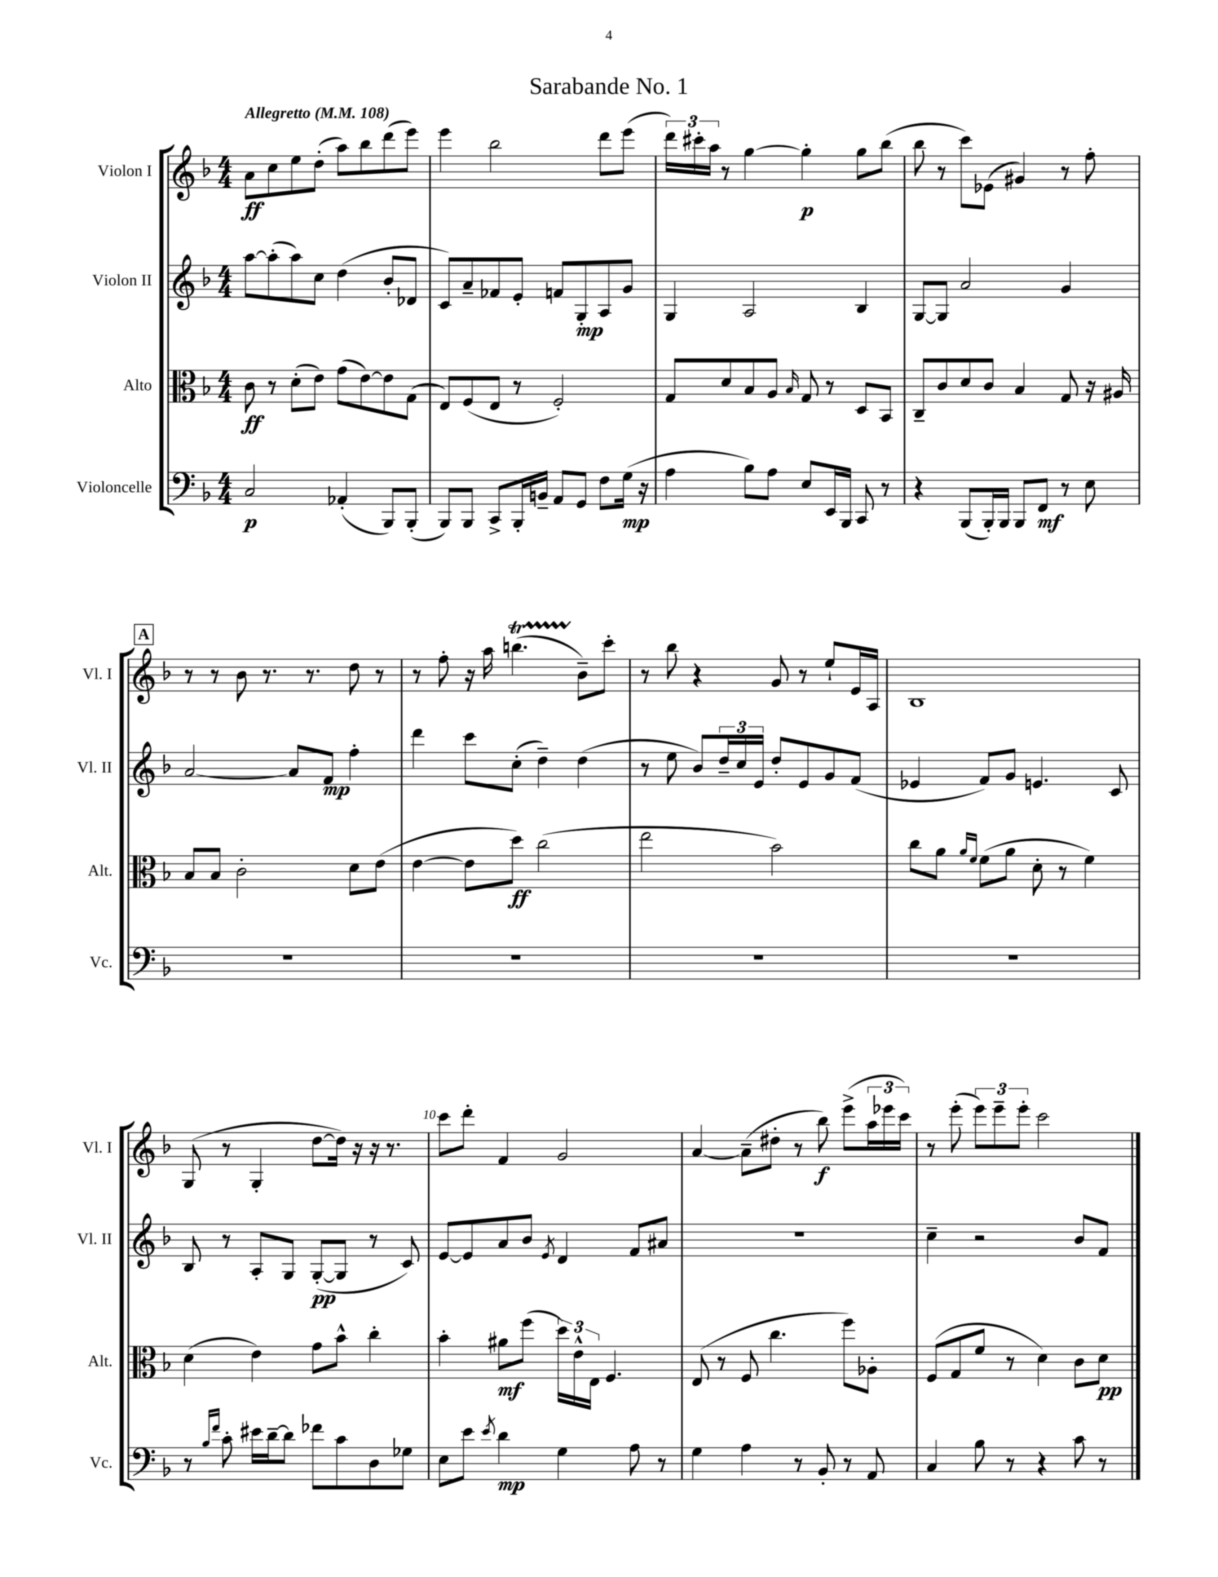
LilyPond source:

\header { title = "Sarabande No. 1" }
<<
\new StaffGroup <<
\new Staff = "s0" \with { instrumentName = "Violon I" shortInstrumentName = "Vl. I" } {
    \clef treble \key f \major \numericTimeSignature \time 4/4 \tempo "Allegretto" 4 = 108
    a'8\ff c''8 e''8 d''8-.( a''8) bes''8 d'''8( e'''8) |
    e'''4 bes''2 d'''8 e'''8( |
    \tuplet 3/2 { d'''16) cis'''16-. a''16 } r8 g''4~ g''4-.\p g''8 bes''8( |
    bes''8 r8 c'''8) ees'8( gis'4) r8 f''8-. |
    \mark \markup { \box "A" } r8 r8 bes'8 r8. r8. d''8 r8 |
    r8 f''8-. r16 a''16 b''4.\startTrillSpan( bes'8--\stopTrillSpan) c'''8-. |
    r8 bes''8 r4 g'8 r8 e''8-! e'16 a16 |
    bes1 |
    g8( r8 g4-. d''8~ d''16) r16 r16 r8. |
    c'''8 d'''8-. f'4 g'2 |
    a'4~ a'8--( dis''8-. r8 bes''8\f) e'''8->( \tuplet 3/2 { a''16 ees'''16 c'''16) } |
    r8 e'''8-.( \tuplet 3/2 { e'''8) e'''8-- e'''8-. } c'''2 \bar "|." |
}
\new Staff = "s1" \with { instrumentName = "Violon II" shortInstrumentName = "Vl. II" } {
    \clef treble \key f \major \numericTimeSignature \time 4/4
    a''8~ a''8-.( a''8) c''8 d''4( bes'8-. des'8 |
    c'8) a'8-- fes'8 e'8-. f'8 g8-.\mp a8 g'8 |
    g4 a2 bes4 |
    g8~ g8 a'2 g'4 |
    \mark \markup { \box "A" } a'2~ a'8 f'8\mp f''4-. |
    d'''4 c'''8 c''8-.( d''4--) d''4( |
    r8 e''8 bes'8) \tuplet 3/2 { d''16-- c''16 e'16 } d''8-. e'8 g'8 f'8( |
    ees'4 f'8) g'8 e'4. c'8 |
    bes8 r8 a8-. g8 g8~-.\pp( g8 r8 c'8) |
    e'8~ e'8 a'8 bes'8 \acciaccatura { e'8 } d'4 f'8 ais'8 |
    R1 |
    c''4-- r2 bes'8 f'8 \bar "|." |
}
\new Staff = "s2" \with { instrumentName = "Alto" shortInstrumentName = "Alt." } {
    \clef alto \key f \major \numericTimeSignature \time 4/4
    c'8\ff r8 d'8-.( e'8) g'8( e'8~) e'8 g8( |
    e8) f8( e8 r8 f2-.) |
    g8 d'8 bes8 a8 \grace { bes16 } g8 r8 d8 bes,8 |
    c8-- c'8 d'8 c'8 bes4 g8 r16 ais16 |
    \mark \markup { \box "A" } bes8 bes8 c'2-. d'8 e'8( |
    e'4~ e'8 d''8\ff) c''2( |
    e''2 bes'2) |
    c''8 a'8 \grace { a'16 f'16 } f'8( a'8 d'8-. r8 f'4) |
    d'4( e'4) g'8 bes'8-^ c''4-. |
    bes'4-. ais'8\mf f''8( \tuplet 3/2 { d''16) e'16-^ e16 } f4. |
    e8( r8 f8 c''4. f''8) aes8-. |
    f8( g8 f'8 r8 d'4) c'8 d'8\pp \bar "|." |
}
\new Staff = "s3" \with { instrumentName = "Violoncelle" shortInstrumentName = "Vc." } {
    \clef bass \key f \major \numericTimeSignature \time 4/4
    c2\p aes,4-.( bes,,8) bes,,8-.( |
    bes,,8) bes,,8 c,8-> bes,,16-. b,16-- a,8 g,8 f8 g16\mp( r16 |
    a4 bes8) a8 e8 e,16 bes,,16 c,8 r8 |
    r4 bes,,8( bes,,16-.) bes,,16 bes,,8 f,8\mf r8 e8 |
    \mark \markup { \box "A" } R1 |
    R1 |
    R1 |
    R1 |
    r8 \grace { bes16 f'16 } c'8-. eis'16 d'16~-- d'8 fes'8 c'8 d8 ges8 |
    e8 e'8 \acciaccatura { e'8 } d'4\mp g4 a8 r8 |
    g4 a4 r8 bes,8-. r8 a,8 |
    c4 bes8 r8 r4 c'8 r8 \bar "|." |
}
>>
>>
\layout { \context { \Score \override BarNumber.break-visibility = ##(#f #t #t) barNumberVisibility = #(every-nth-bar-number-visible 5) } }
